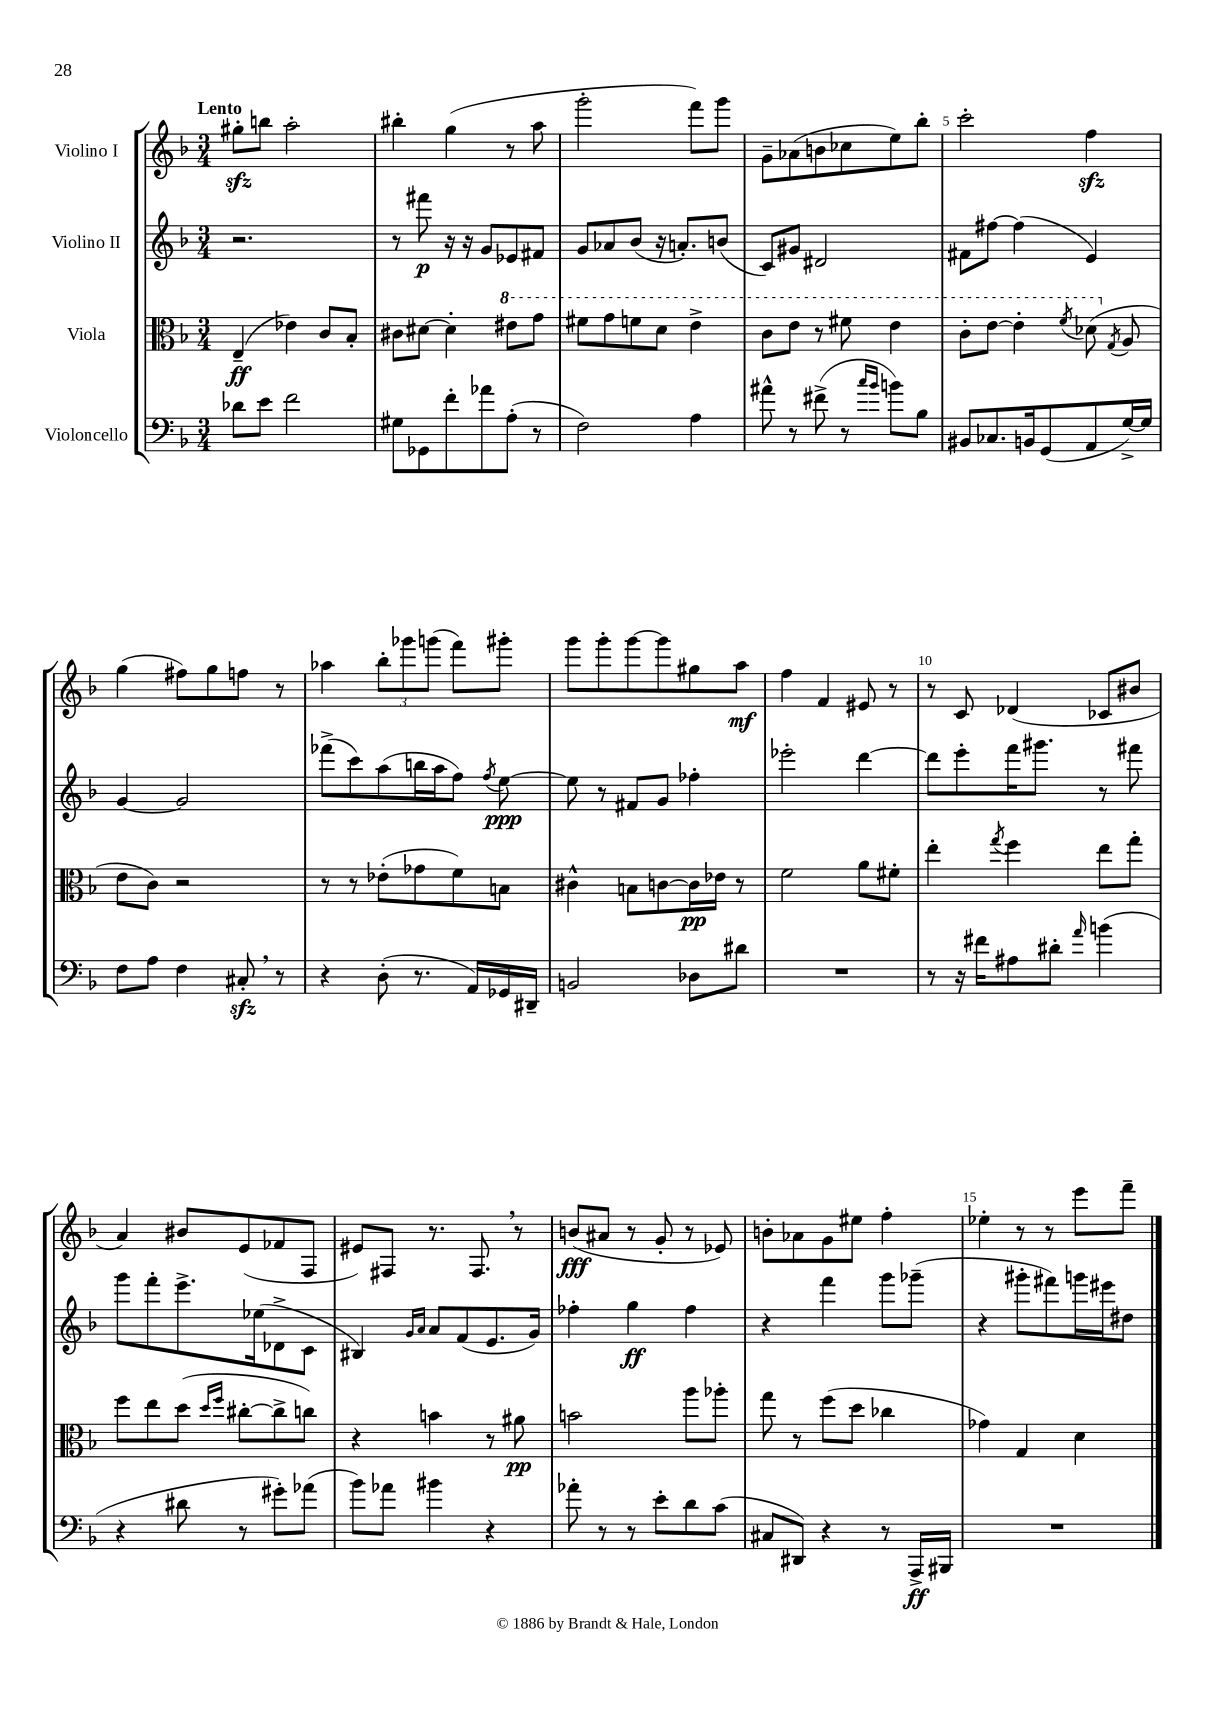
<<
\new StaffGroup <<
\new Staff = "s0" \with { instrumentName = "Violino I" } {
    \clef treble \key f \major \numericTimeSignature \time 3/4 \tempo "Lento"
    \autoBeamOff gis''8[-.\sfz b''8] a''2-. |
    bis''4-. g''4( r8 a''8 |
    g'''2-. f'''8[) g'''8] |
    g'8[-- aes'8( b'8 ces''8 e''8) bes''8]-. |
    c'''2-. f''4\sfz |
    g''4( fis''8[) g''8 f''8] r8 |
    aes''4 \tuplet 3/2 { bes''8[-. ges'''8 g'''8]( } f'''8[) gis'''8]-. |
    g'''8[ g'''8-. g'''8~ g'''8 gis''8 a''8]\mf |
    f''4 f'4 eis'8 r8 |
    r8 c'8 des'4( ces'8[ bis'8] |
    a'4) bis'8[ e'8( fes'8 f8] |
    eis'8[) fis8] r8. fis8. \breathe r8 |
    b'8[\fff( ais'8] r8 g'8-. r8 ees'8) |
    b'8[-. aes'8 g'8 eis''8] f''4-. |
    ees''4-. r8 r8 e'''8[ f'''8]-- \bar "|." |
}
\new Staff = "s1" \with { instrumentName = "Violino II" } {
    \clef treble \key f \major \numericTimeSignature \time 3/4
    \autoBeamOff r2. |
    r8 fis'''8\p r16 r16 g'8[ ees'8 fis'8] |
    g'8[ aes'8 bes'8]( r16 a'8.[-.) b'8]( |
    c'8[) gis'8] dis'2 |
    fis'8[ fis''8]~ fis''4( e'4) |
    g'4~ g'2 |
    fes'''8[->( c'''8) a''8( b''16 a''16 f''8]) \acciaccatura { f''8 } e''8~\ppp |
    e''8 r8 fis'8[ g'8] fes''4-. |
    ees'''2-. d'''4~ |
    d'''8[ e'''8-. f'''16 gis'''8.] r8 fis'''8 |
    g'''8[ f'''8-. e'''8.-> ees''16( des'8-> c'8] |
    bis4) \grace { g'16[ a'16] } a'8[ f'8( e'8. g'16]) |
    fes''4-. g''4\ff fes''4 |
    r4 f'''4 g'''8[ ges'''8]--( |
    r4 gis'''8[-. fis'''8) g'''16 eis'''16 dis''8] \bar "|." |
}
\new Staff = "s2" \with { instrumentName = "Viola" } {
    \clef alto \key f \major \numericTimeSignature \time 3/4
    \autoBeamOff e4--\ff( ees'4) c'8[ bes8]-. |
    cis'8[ dis'8]~ dis'4-. \ottava #1 eis''8[ g''8] |
    fis''8[ g''8 f''8 d''8] e''4-> |
    c''8[ e''8] r8 fis''8 e''4 |
    c''8[-. e''8]~ e''4-. \acciaccatura { f''8 } des''8( \ottava #0 \acciaccatura { g8 } a8 |
    e'8[ c'8]) r2 |
    r8 r8 ees'8[-.( ges'8 f'8) b8] |
    cis'4-^ b8[ c'8~ c'16\pp ees'16] r8 |
    f'2 a'8[ fis'8]-. |
    e''4-. \acciaccatura { g''8 } f''4 e''8[ g''8]-. |
    f''8[ e''8 d''8]( \grace { d''16[ f''16] } cis''8[~-. cis''8-> c''8]) |
    r4 b'4 r8 ais'8\pp |
    b'2 a''8[ aes''8]-. |
    g''8 r8 f''8[( d''8] ces''4 |
    ges'4) g4 d'4 \bar "|." |
}
\new Staff = "s3" \with { instrumentName = "Violoncello" } {
    \clef bass \key f \major \numericTimeSignature \time 3/4
    \autoBeamOff des'8[ e'8] f'2 |
    gis8[ ges,8 f'8-. aes'8 a8]-.( r8 |
    f2) a4 |
    ais'8-^ r8 fis'8->( r8 \grace { c''16[ bes'16] } b'8[) bes8] |
    bis,8[ ces8. b,16 g,8( a,8 g16~->) g16] |
    f8[ a8] f4 cis8-.\sfz \breathe r8 |
    r4 d8-.( r8. a,16[) ges,16 dis,16]-- |
    b,2 des8[ dis'8] |
    R2. |
    r8 r16 fis'16[ ais8 dis'8]-. \grace { a'16 } b'4( |
    r4 dis'8 r8 gis'8[-.) aes'8]( |
    bes'8[) aes'8] bis'4 r4 |
    aes'8-. r8 r8 e'8[-. d'8 c'8]( |
    cis8[ dis,8]) r4 r8 a,,16[->\ff bis,,16] |
    R2. \bar "|." |
}
>>
>>
\layout { \context { \Score \override BarNumber.break-visibility = ##(#f #t #t) barNumberVisibility = #(every-nth-bar-number-visible 5) } }
